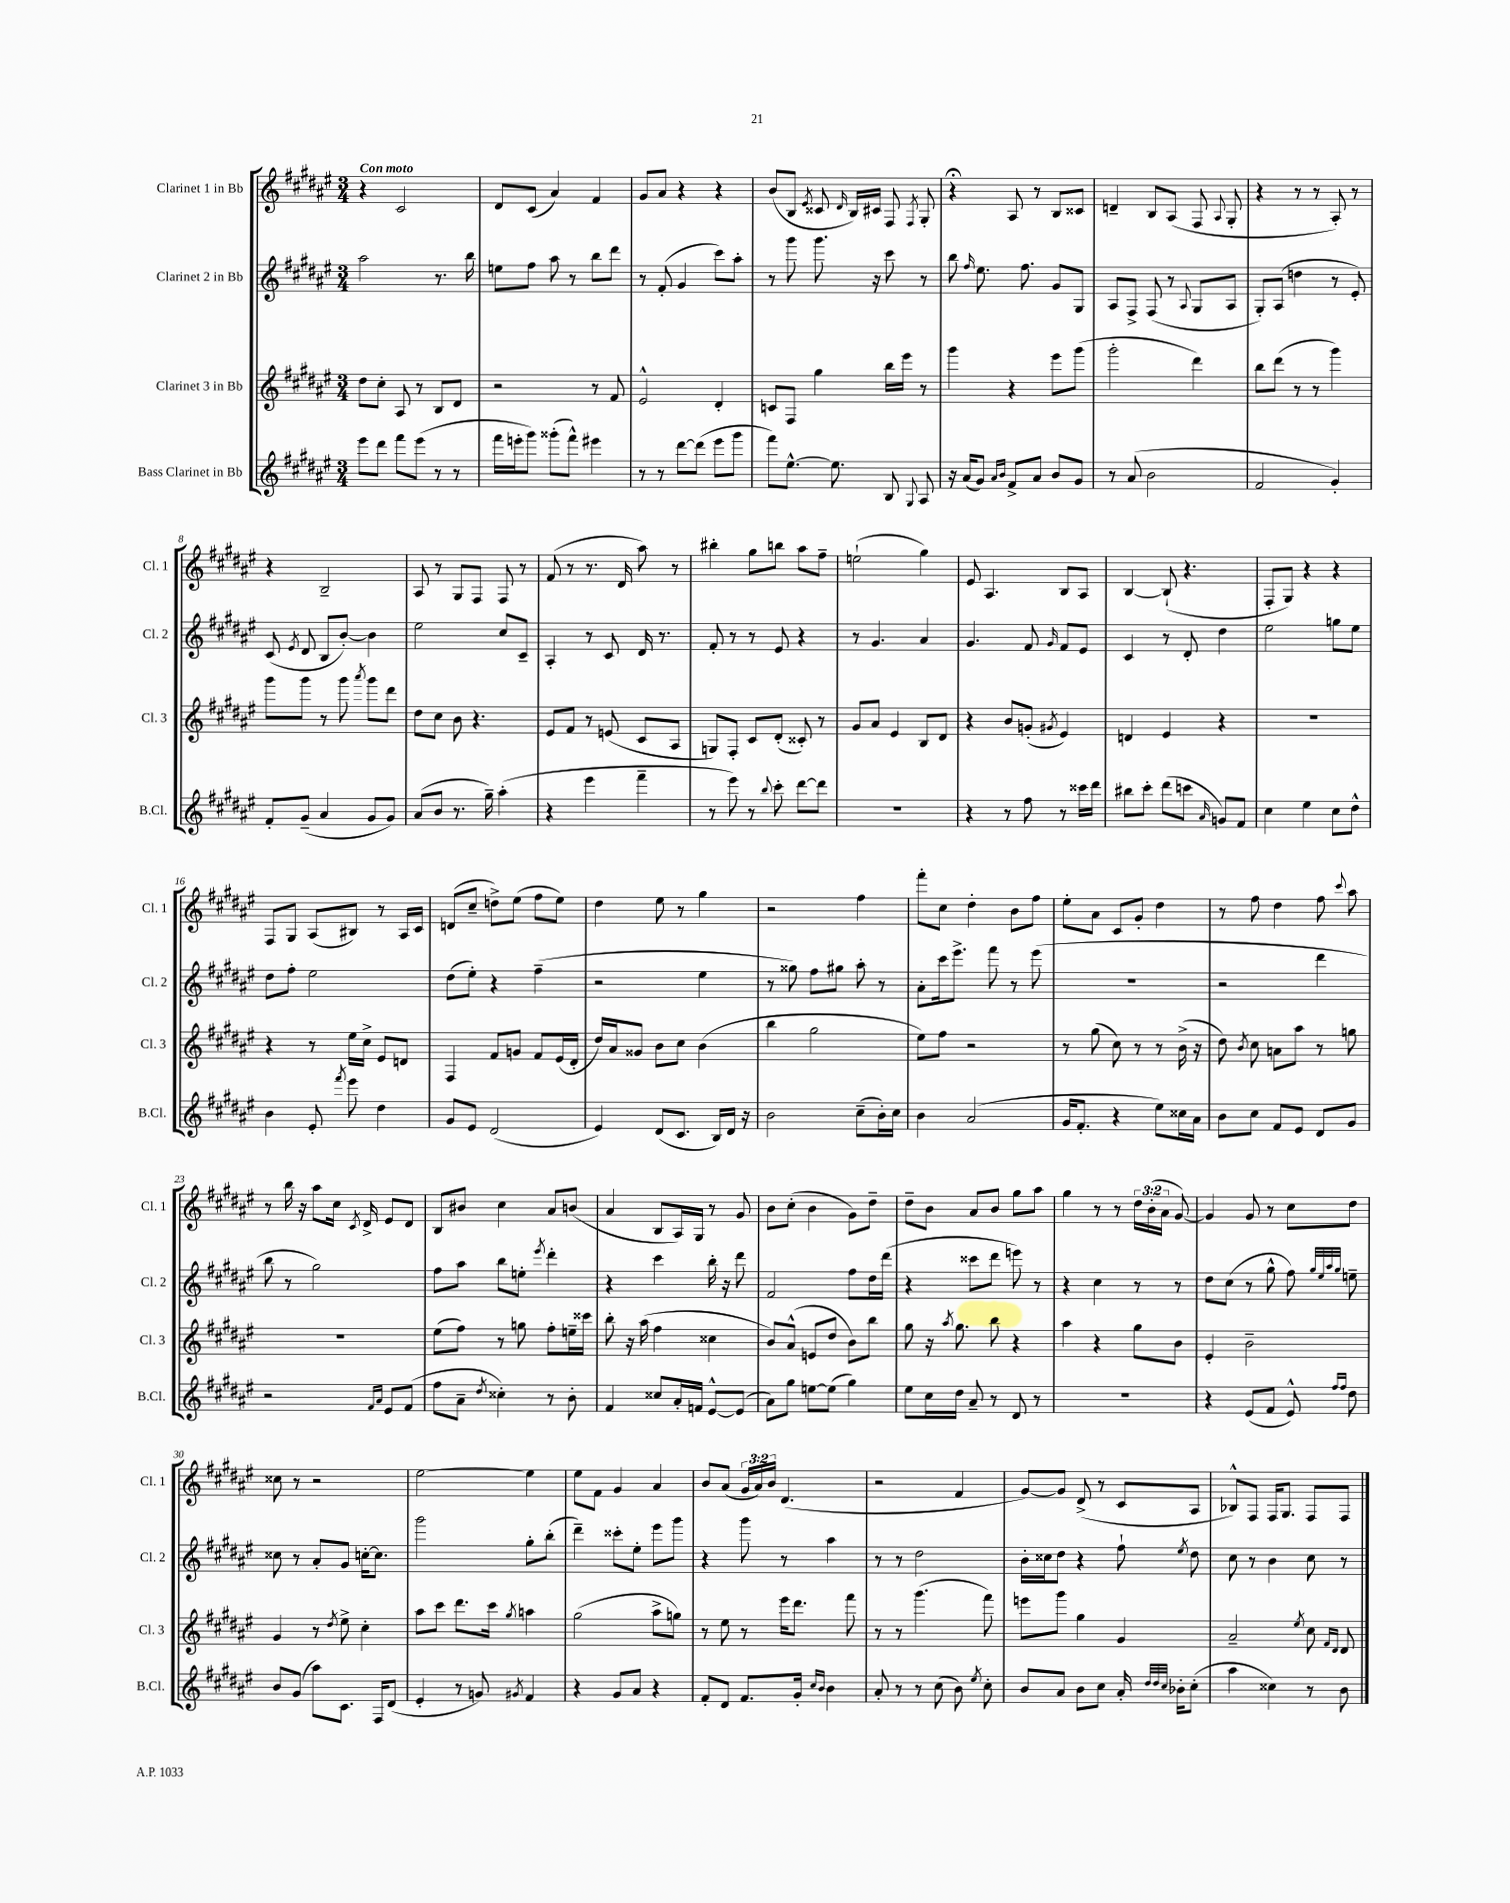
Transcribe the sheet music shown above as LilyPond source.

<<
\new StaffGroup <<
\new Staff = "s0" \with { instrumentName = "Clarinet 1 in Bb" shortInstrumentName = "Cl. 1" } {
    \clef treble \key fis \major \numericTimeSignature \time 3/4 \override Staff.TupletNumber.text = #tuplet-number::calc-fraction-text \tempo "Con moto"
    \autoBeamOff r4 cis'2 |
    dis'8[ cis'8]( ais'4) fis'4 |
    gis'8[ ais'8] r4 r4 |
    b'8[( b8] \acciaccatura { eis'8 } cisis'8 \grace { dis'16 } b16[) cis'16] fis8 \acciaccatura { fis8 } gis8-. |
    r4\fermata ais8 r8 b8[ cisis'8] |
    d'4-- b8[ ais8]( fis8 \appoggiatura { ais8 } gis8-. |
    r4 r8 r8 ais8-.) r8 |
    r4 b2-- |
    ais8 r8 gis8[ fis8] fis8 r8 |
    fis'8( r8 r8. dis'16 ais''8) r8 |
    bis''4-. gis''8[ b''8] ais''8[ fis''8]-- |
    e''2-!( gis''4) |
    eis'8 ais4. b8[ ais8] |
    b4~ b8-!( r4. |
    fis8[-. gis8]) r4 r4 |
    fis8[ gis8] ais8[( bis8]) r8 ais16[ cis'16] |
    d'8[( cis''8]-- d''8[->) eis''8]( fis''8[ eis''8]) |
    dis''4 eis''8 r8 gis''4 |
    r2 fis''4 |
    fis'''8[-. cis''8] dis''4-. b'8[ fis''8] |
    eis''8[-. ais'8] cis'8[ gis'8]-. dis''4 |
    r8 fis''8 dis''4 fis''8 \appoggiatura { cis'''8 } ais''8 |
    r8 b''16 r16 ais''8[ cis''16] \acciaccatura { cis'8 } dis'16-> eis'8[ dis'8] |
    b8[ bis'8] cis''4 ais'8[ b'8]( |
    ais'4 b8[ ais16) gis16] r8 gis'8 |
    b'8[ cis''8]-.( b'4 gis'8[) dis''8]-- |
    dis''8[-- b'8] ais'8[ b'8] gis''8[ ais''8] |
    gis''4 r8 r8 \tuplet 3/2 { dis''16[ b'16-.( ais'16] } gis'8~) |
    gis'4 gis'8 r8 cis''8[ dis''8] |
    cisis''8 r8 r2 |
    eis''2~ eis''4 |
    eis''8[ fis'8] gis'4 ais'4 |
    b'8[ ais'8]( \tuplet 3/2 { gis'16[ ais'16) b'16] } dis'4.( |
    r2 fis'4 |
    gis'8[~) gis'8] dis'8->( r8 cis'8[ ais8] |
    bes8[-^) fis8] fis16[ gis8.] fis8[ fis8] \bar "|." |
}
\new Staff = "s1" \with { instrumentName = "Clarinet 2 in Bb" shortInstrumentName = "Cl. 2" } {
    \clef treble \key fis \major \numericTimeSignature \time 3/4
    \autoBeamOff ais''2 r8. b''16 |
    e''8[ fis''8] ais''8 r8 b''8[ dis'''8] |
    r8 fis'8-.( gis'4 cis'''8[) ais''8]-. |
    r8 gis'''8 gis'''8. r16 cis'''8 r8 |
    b''8 \grace { fis''16 } eis''8. fis''8. gis'8[ gis8] |
    ais8[ fis8]-> fis8( r8 \appoggiatura { ais8 } gis8[ ais8] |
    gis8[-.) ais8]( d''4 r8 eis'8-.) |
    cis'8( \acciaccatura { eis'8 } dis'8 b8[ b'8]~-.) b'4 |
    eis''2 cis''8[ cis'8]-- |
    ais4-. r8 cis'8 dis'16 r8. |
    fis'8-. r8 r8 eis'8 r4 |
    r8 gis'4. ais'4 |
    gis'4. fis'8 \grace { gis'16 } fis'8[ eis'8] |
    cis'4 r8 dis'8-. dis''4 |
    eis''2 g''8[ eis''8] |
    dis''8[ fis''8]-. eis''2 |
    dis''8[( eis''8]-.) r4 fis''4--( |
    r2 eis''4 |
    r8 gisis''8) fis''8[ gis''8] ais''8-. r8 |
    ais'8[-. cis'''16 eis'''8.]-> fis'''8 r8 eis'''8( |
    R2. |
    r2 dis'''4 |
    b''8 r8 gis''2) |
    fis''8[ ais''8] b''8[ e''8]-. \acciaccatura { eis'''8 } dis'''4-. |
    r4 cis'''4 b''16-. r16 dis'''8 |
    fis'2 fis''8[ dis''16 dis'''16]( |
    r4 cisis'''8[ dis'''8] e'''8) r8 |
    r4 cis''4 r8 r8 |
    dis''8[ cis''8]( r8 gis''8-^ fis''8) \grace { gis''32[ eis''32 ais''32 gis''32] } e''8-- |
    cisis''8 r8 ais'8[-. gis'8] c''16[~-. c''8.] |
    gis'''2 gis''8[-. b''8]-.( |
    dis'''4--) cisis'''8[-. eis''8]-. eis'''8[ gis'''8] |
    r4 gis'''8 r8 ais''4 |
    r8 r8 dis''2 |
    b'16[-. cisis''16 dis''8] r4 fis''8-! \acciaccatura { eis''8 } dis''8 |
    cis''8 r8 b'4 cis''8 r8 \bar "|." |
}
\new Staff = "s2" \with { instrumentName = "Clarinet 3 in Bb" shortInstrumentName = "Cl. 3" } {
    \clef treble \key fis \major \numericTimeSignature \time 3/4
    \autoBeamOff dis''8[ cis''8]-. ais8 r8 b8[ dis'8] |
    r2 r8 fis'8 |
    eis'2-^ dis'4-. |
    c'8[ fis8] gis''4 b''16[ eis'''16] r8 |
    gis'''4 r4 eis'''8[ gis'''8]( |
    gis'''2-. dis'''4) |
    b''8[ dis'''8]( r8 r8 gis'''4) |
    gis'''8[ gis'''8] r8 gis'''8 \acciaccatura { ais'''8 } gis'''8[ dis'''8] |
    dis''8[ cis''8] b'8 r4. |
    eis'8[ fis'8] r8 e'8( cis'8[ ais8] |
    g8[) fis8]-. cis'8[ dis'8]-.( cisis'8-.) r8 |
    gis'8[ ais'8] eis'4 b8[ dis'8] |
    r4 b'8[ g'8]-.( \acciaccatura { gis'8 } eis'4) |
    d'4 eis'4 r4 |
    R2. |
    r4 r8 eis''16[ cis''16]-> eis'8[ d'8] |
    fis4 fis'8[ g'8] fis'8[ eis'16( dis'16]-. |
    dis''16[) ais'16 gisis'8] b'8[ cis''8] b'4( |
    b''4 gis''2 |
    eis''8[) fis''8] r2 |
    r8 gis''8( cis''8) r8 r8 b'16->( r16 |
    dis''8) \acciaccatura { b'8 } cis''8 a'8[ ais''8] r8 g''8 |
    R2. |
    eis''8[( fis''8]) r8 g''8 fis''8[-. e''16-- cisis'''16] |
    b''8-. r16 ais''16( fis''4 cisis''4 |
    b'8[) ais'8]-^( e'8[ dis''8] b'8[) b''8] |
    gis''8 r16 \acciaccatura { ais''8 } gis''8. b''8 r4 |
    ais''4 r4 gis''8[ b'8] |
    eis'4-. b'2-- |
    gis'4 r8 \acciaccatura { dis''8 } eis''8-> cis''4-. |
    ais''8[ cis'''8] dis'''8.[ cis'''16] \acciaccatura { gis''8 } a''4 |
    gis''2( ais''8[-> g''8]) |
    r8 eis''8 r8 eis'''16[ dis'''8.] fis'''8 |
    r8 r8 gis'''4.( fis'''8) |
    e'''8[ gis'''8] gis''4 gis'4 |
    ais'2-- \acciaccatura { eis''8 } cis''8 \grace { fis'16[ dis'16] } dis'8 \bar "|." |
}
\new Staff = "s3" \with { instrumentName = "Bass Clarinet in Bb" shortInstrumentName = "B.Cl." } {
    \clef treble \key fis \major \numericTimeSignature \time 3/4
    \autoBeamOff eis'''8[ dis'''8] fis'''8[ eis'''8]( r8 r8 |
    fis'''16[ e'''16-. gis'''8]) gisis'''8[-.( fis'''8]-^) eis'''4 |
    r8 r8 dis'''8[~ dis'''8]( eis'''8[ gis'''8] |
    fis'''8[) eis''8.]~-^ eis''8. b8 \appoggiatura { gis8 } ais8 |
    r16 ais'16[( gis'8]) \grace { ais'16[ b'16] } fis'8[-> ais'8] b'8[ gis'8] |
    r8 ais'8( b'2 |
    fis'2 gis'4-.) |
    fis'8[-. gis'8]--( ais'4 gis'8[ gis'8]) |
    ais'8[( b'8] r8. gis''16--) ais''4-.( |
    r4 eis'''4 fis'''4-- |
    r8 eis'''8) r8 \appoggiatura { b''8 } cis'''8-. dis'''8[~ dis'''8] |
    R2. |
    r4 r8 fis''8 r8 cisis'''16[ dis'''16] |
    bis''8[ cis'''8]-. dis'''8[( c'''8] \grace { ais'16 } g'8[) fis'8] |
    cis''4 eis''4 cis''8[ dis''8]-^ |
    b'4 eis'8-. \acciaccatura { fis'''8 } eis'''8 dis''4 |
    gis'8[ eis'8] dis'2( |
    eis'4) dis'8[( cis'8.] b16[) dis'16] r16 |
    b'2 cis''8[--( b'16-.) cis''16] |
    b'4 ais'2( |
    gis'16[ fis'8.]-. r4 eis''8[) cisis''16 ais'16] |
    b'8[ cis''8] fis'8[ eis'8] dis'8[ gis'8] |
    r2 \grace { fis'16[ ais'16] } eis'8[ fis'8]( |
    fis''8[ ais'8]-- \acciaccatura { dis''8 } cisis''4-.) r8 b'8-. |
    fis'4 cisis''8[ ais'16-. f'16] eis'8[~-^ eis'8]( |
    ais'8[) gis''8] e''8[~ e''8]( gis''4) |
    eis''8[ cis''16 dis''16] ais'8-- r8 dis'8 r8 |
    R2. |
    r4 eis'8[( fis'8] eis'8-^) \grace { fis''16[ fis''16] } dis''8 |
    b'8[ gis'8]( ais''8[) cis'8.] fis16[ dis'8]( |
    eis'4-. r8 g'8) \acciaccatura { gis'8 } fis'4 |
    r4 gis'8[ ais'8] r4 |
    fis'8[-. dis'8] fis'8.[ gis'16]-. \grace { cis''16[ b'16] } b'4 |
    ais'8-. r8 r8 cis''8( b'8) \acciaccatura { eis''8 } cis''8-. |
    b'8[ ais'8] b'8[ cis''8] ais'16-. \grace { dis''32[ dis''32 cis''32] } bes'16[-. cis''8]-.( |
    ais''4 cisis''4) r8 b'8 \bar "|." |
}
>>
>>
